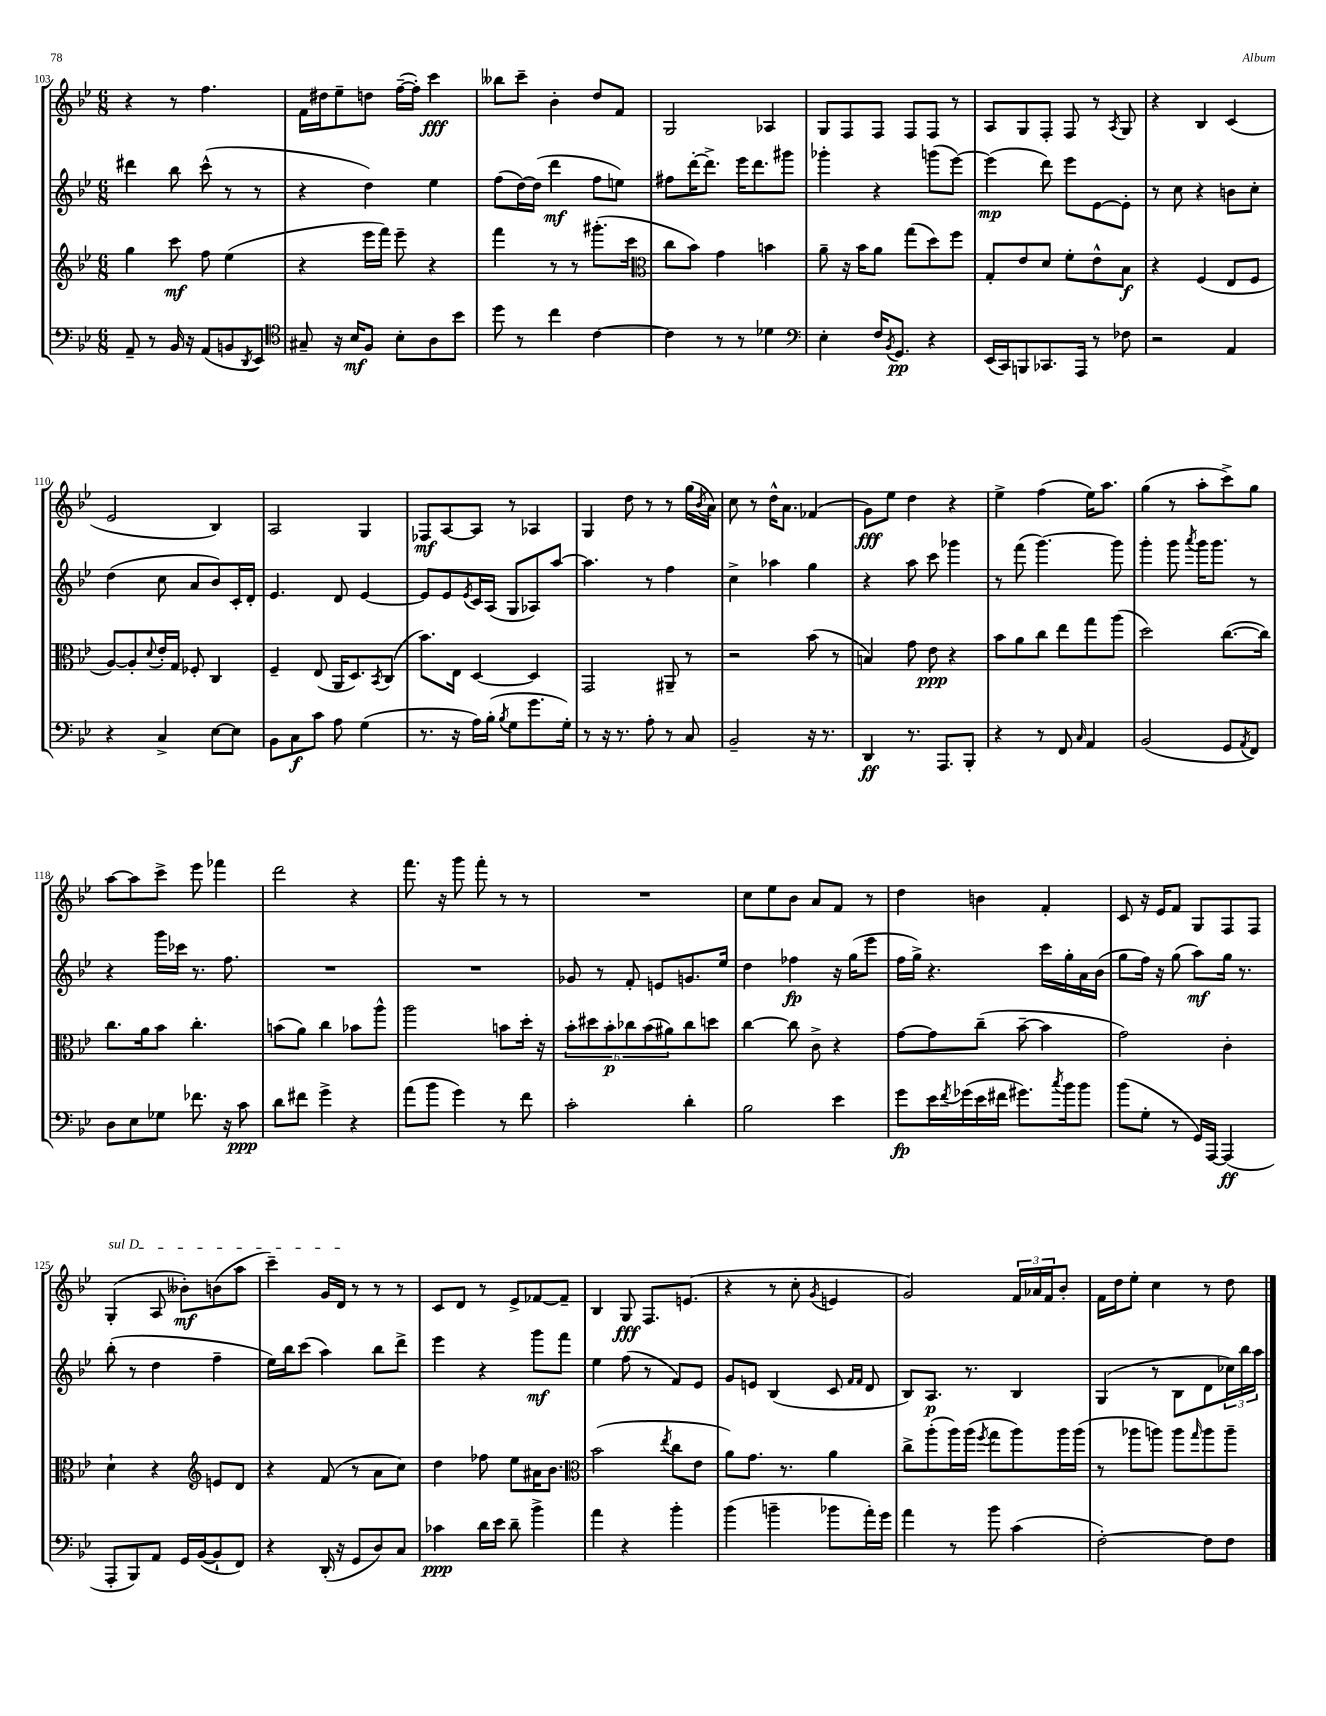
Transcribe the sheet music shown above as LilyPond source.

<<
\new StaffGroup <<
\new Staff = "s0" {
    \clef treble \key bes \major \numericTimeSignature \time 6/8
    r4 r8 f''4. |
    f'16 dis''16 ees''8-- d''8 f''16~--( f''16-.) c'''4\fff |
    beses''8 c'''8-- bes'4-. d''8 f'8 |
    g2 aes4 |
    g8 f8 f8 f8 f8 r8 |
    a8 g8 f8-. f8 r8 \acciaccatura { a8 } g8 |
    r4 bes4 c'4( |
    ees'2 bes4) |
    a2 g4 |
    fes8\mf a8~ a8 r8 aes4 |
    g4 d''8 r8 r8 g''16( \acciaccatura { bes'8 } a'16) |
    c''8 r8 d''16-^ a'8. fes'4( |
    g'8\fff) ees''8 d''4 r4 |
    ees''4-> f''4( ees''16) a''8. |
    g''4( r8 a''8-. c'''8->) g''8 |
    a''8~ a''8 c'''8-> ees'''8 fes'''4 |
    d'''2 r4 |
    f'''8. r16 g'''8 f'''8-. r8 r8 |
    R2. |
    c''8 ees''8 bes'8 a'8 f'8 r8 |
    d''4 b'4 f'4-. |
    c'8 r16 ees'16 f'8 g8 f8 f8 |
    \once \override TextSpanner.bound-details.left.text = \markup { \italic "sul D" } g4-.\startTextSpan( a8 beses'8-.\mf) b'8( a''8 |
    c'''4--) g'16 d'16\stopTextSpan r8 r8 r8 |
    c'8 d'8 r8 ees'8-> fes'8~ fes'8-- |
    bes4 g8\fff f8. e'8.( |
    r4 r8 c''8-. \acciaccatura { g'8 } e'4 |
    g'2) \tuplet 3/2 { f'16 aes'16 f'16 } bes'8-. |
    f'16 d''16 ees''8-. c''4 r8 d''8 \bar "|." |
}
\new Staff = "s1" {
    \clef treble \key bes \major \numericTimeSignature \time 6/8
    dis'''4 bes''8 c'''8-^( r8 r8 |
    r4 d''4) ees''4 |
    f''8( d''16~) d''16( d'''4\mf f''8 e''8) |
    fis''8 d'''16~-. d'''8.-> ees'''16 d'''8. gis'''8 |
    ges'''4-. r4 g'''8( ees'''8~) |
    ees'''4\mp( d'''8) ees'''8 ees'8~ ees'8-. |
    r8 c''8 r4 b'8 c''8-. |
    d''4( c''8 a'8 bes'8) c'16-. d'16-. |
    ees'4. d'8 ees'4~ |
    ees'8 ees'8 \acciaccatura { ees'8 } c'16 a16( g8 aes8) a''8~ |
    a''4. r8 f''4 |
    c''4-> aes''4 g''4 |
    r4 a''8 c'''8 ges'''4 |
    r8 f'''8( g'''4.~) g'''8 |
    g'''4-. g'''8 \acciaccatura { a'''8 } g'''16 g'''8. r8 |
    r4 g'''16 ces'''16 r8. f''8. |
    R2. |
    R2. |
    ges'8 r8 f'8-. e'8 g'8. ees''16 |
    d''4 fes''4\fp r16 g''16( ees'''8 |
    f''16 g''16->) r4. c'''16 g''16-. a'16 bes'16( |
    g''8 f''16) r16 g''8( a''8\mf) g''16 r8. |
    bes''8-.( r8 d''4 f''4-- |
    ees''16) bes''16 c'''8( a''4) bes''8 d'''8-> |
    ees'''4 r4 g'''8\mf f'''8 |
    ees''4 f''8( r8 f'8) ees'8 |
    g'8 e'8 bes4( c'8 \grace { f'16 f'16 } d'8 |
    bes8) a8.\p r8. bes4 |
    g4( r8 bes8 d'8 \tuplet 3/2 { ces''16) bes''16 a''16 } \bar "|." |
}
\new Staff = "s2" {
    \clef treble \key bes \major \numericTimeSignature \time 6/8
    g''4 c'''8\mf f''8 ees''4( |
    r4 ees'''16 f'''16) ees'''8-- r4 |
    f'''4 r8 r8 gis'''8.-.( c'''16 |
    \clef alto c''8 bes'8) g'4 b'4 |
    a'8-- r16 bes'16 a'8 g''8( d''8) f''8 |
    g8-. ees'8 d'8 f'8-. ees'8-^ bes8\f |
    r4 f4( ees8 f8 |
    a8~) a8-. \appoggiatura { d'8 } ees'16-. g16 fes8-. c4 |
    f4-- ees8( a,16 d8.) \acciaccatura { bes,8 } c8( |
    bes'8.) ees16 d4~ d4 |
    g,2 ais,8-- r8 |
    r2 bes'8( r8 |
    b4) g'8 ees'8\ppp r4 |
    bes'8 a'8 c''8 ees''8 g''8 a''8( |
    d''2) c''8.~( c''16) |
    c''8. a'16 bes'8 c''4.-. |
    b'8( a'8) c''4 bes'8 a''8-^ |
    a''2 b'8 d''16-. r16 |
    \tuplet 6/4 { bes'8-. dis''8 bes'8-.\p ces''8 bes'8( ais'8) } ces''8 d''8 |
    c''4~ c''8 c'8-> r4 |
    g'8~ g'8 c''8--( bes'8~-- bes'4 |
    g'2) c'4-. |
    d'4-! r4 \clef treble e'8 d'8 |
    r4 f'8( r8 a'8 c''8) |
    d''4 fes''8 ees''8 ais'16 bes'8. |
    \clef alto bes'2( \acciaccatura { ees''8 } c''8 ees'8 |
    a'8) g'8. r8. a'4 |
    c''8-> a''8-.( a''16) a''16( \acciaccatura { f''8 } g''8 a''8) a''16 a''16( |
    r8 aes''8 a''8) a''8 \grace { g''16 } a''8 a''8-- \bar "|." |
}
\new Staff = "s3" {
    \clef bass \key bes \major \numericTimeSignature \time 6/8
    a,8-- r8 bes,16 r16 a,8( b,8 \acciaccatura { d,8 } ees,8) |
    \clef tenor gis8-- r16 bes16\mf f8 bes8-. a8 bes'8 |
    d''8 r8 c''4 c'4~ |
    c'4 r8 r8 des'4 |
    \clef bass ees4-. f16 \acciaccatura { bes,8 } g,8.\pp r4 |
    ees,16( c,16) b,,8 ces,8. a,,16 r8 fes8 |
    r2 a,4 |
    r4 c4-> ees8~ ees8 |
    bes,8 c8\f c'8 a8 g4( |
    r8. r16 a16) bes16-.( \acciaccatura { bes8 } g8 g'8. g16-.) |
    r8 r16 r8. a8-. r8 c8 |
    bes,2-- r16 r8. |
    d,4\ff r8. a,,8. bes,,8-. |
    r4 r8 f,8 \grace { c16 } a,4 |
    bes,2( g,8 \acciaccatura { a,8 } f,8) |
    d8 ees8 ges8 fes'8. r16 c'8\ppp |
    d'8 fis'8 g'4-> r4 |
    a'8( bes'8 g'4) r8 f'8 |
    c'2-. d'4-. |
    bes2 ees'4 |
    g'8\fp ees'16 \acciaccatura { f'8 } ges'16( ees'16 fis'16 gis'8.) \acciaccatura { c''8 } bes'16 bes'8 |
    bes'8( g8-. r8 g,16) a,,16~ a,,4\ff( |
    a,,8-. bes,,8) a,8 g,16 bes,16~( bes,8-! f,8) |
    r4 d,16-.( r16 g,8 d8) c8 |
    ces'4\ppp d'16 ees'16 d'8-- bes'4-> |
    a'4 r4 bes'4-. |
    bes'4( b'4-- bes'8 a'16-.) g'16 |
    a'4 r8 bes'8 c'4( |
    f2~-.) f8 f8 \bar "|." |
}
>>
>>
\layout { \context { \Score currentBarNumber = #103 } }
